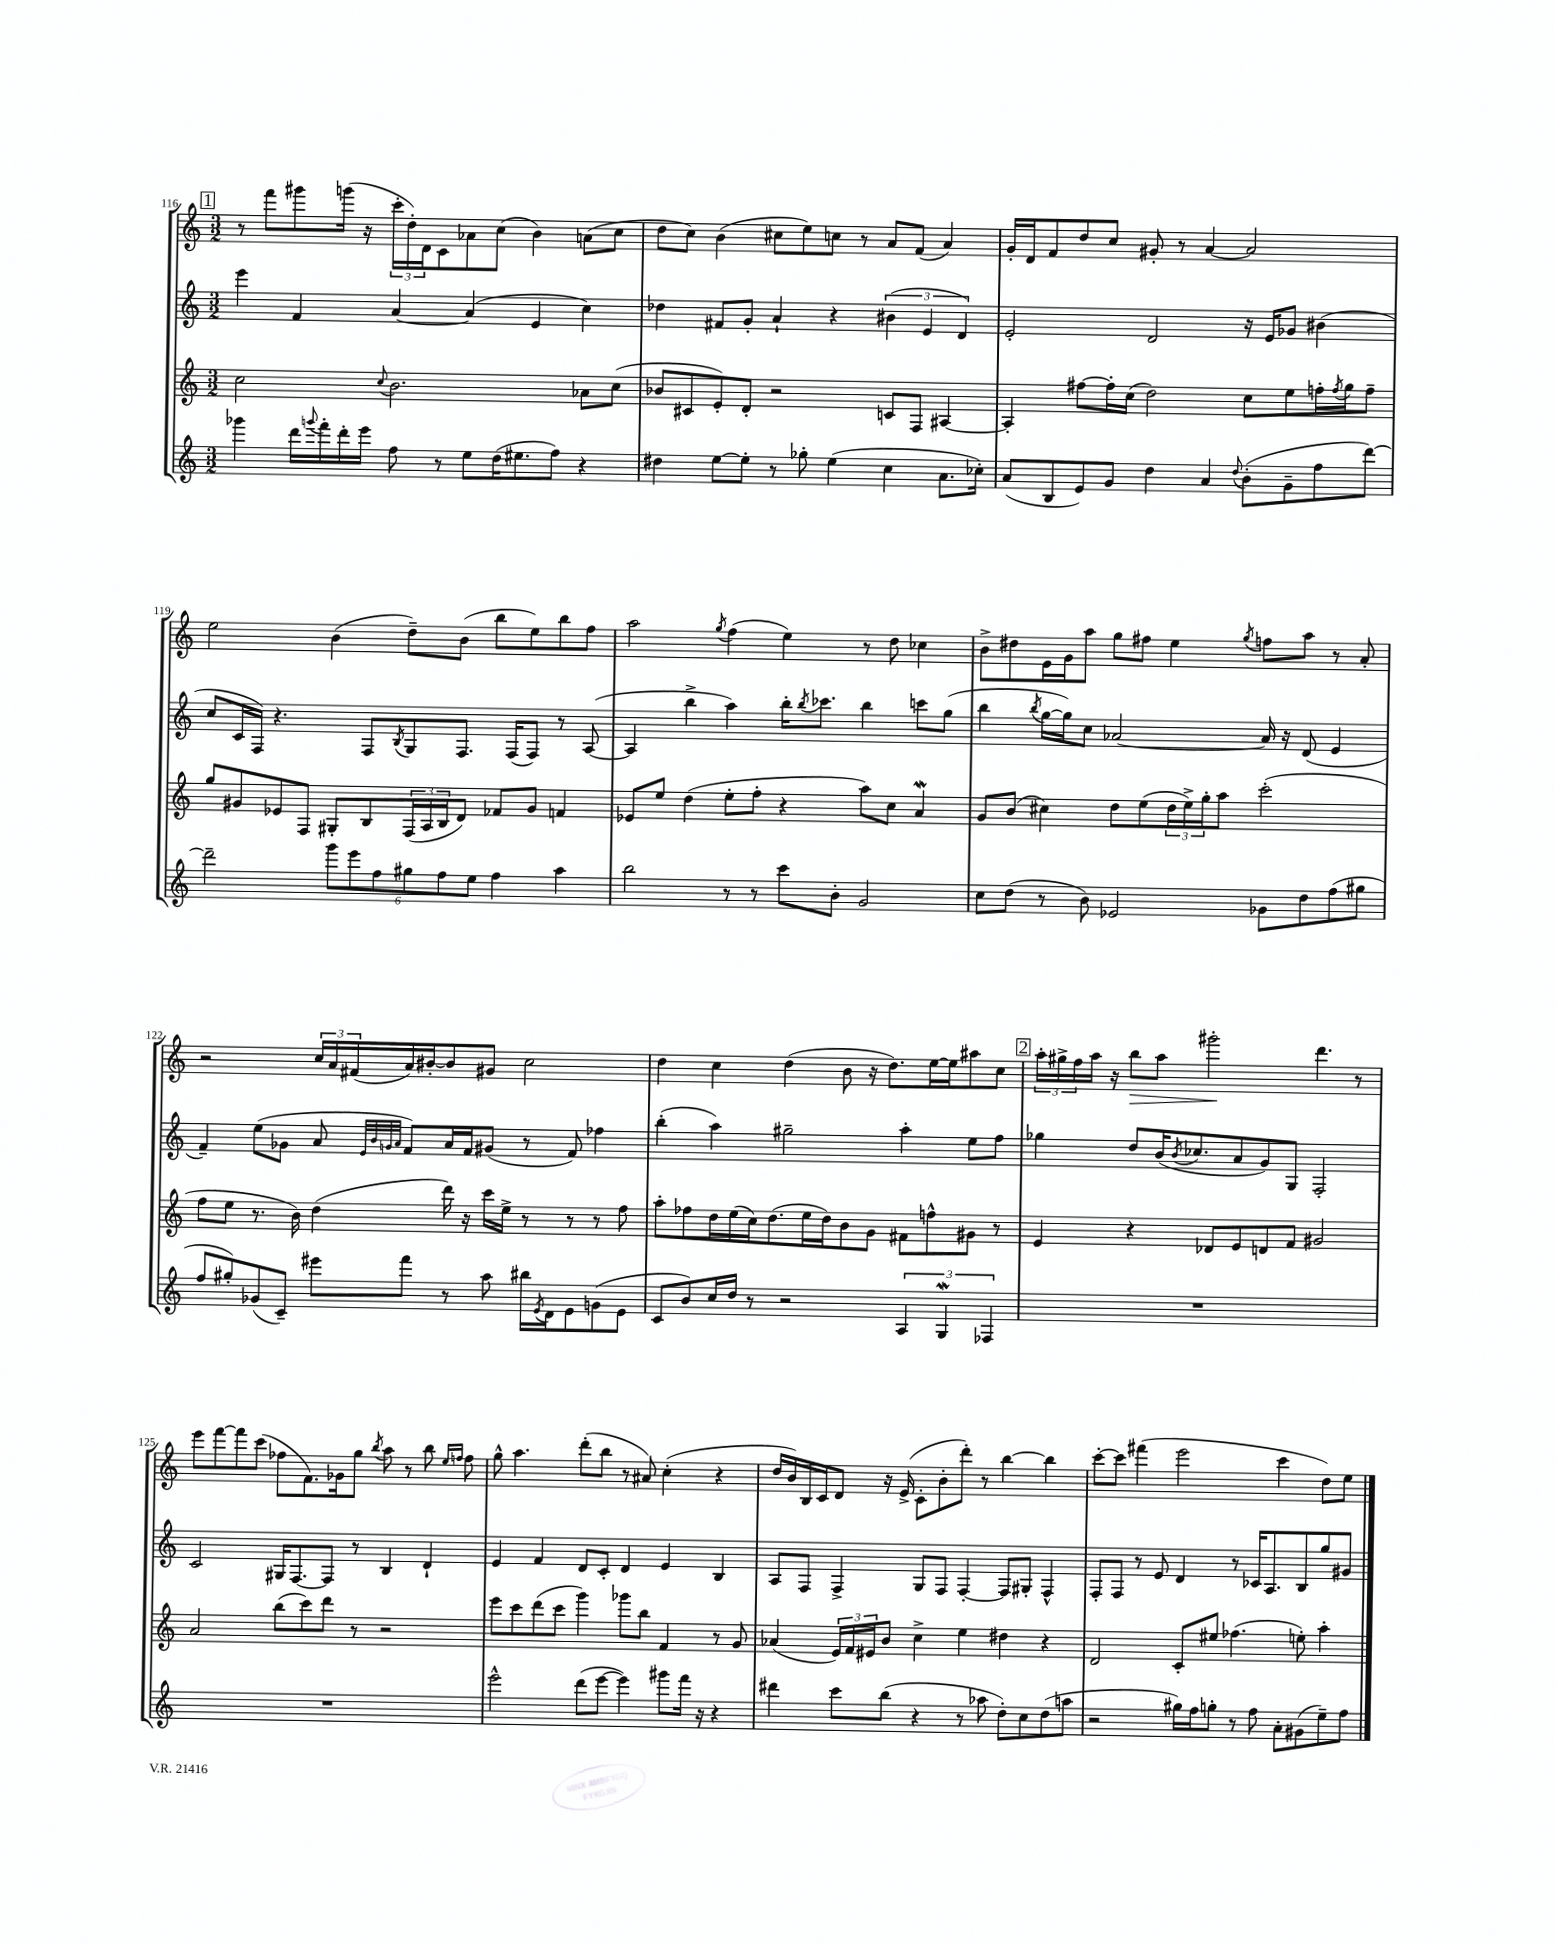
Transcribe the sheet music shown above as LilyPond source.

<<
\new StaffGroup <<
\new Staff = "s0" {
    \clef treble \key c \major \numericTimeSignature \time 3/2
    \mark \markup { \box "1" } r8 f'''8 gis'''8 g'''16( r16 \tuplet 3/2 { c'''16-. d''16-.) d'16 } c'8 aes'8 c''8( b'4) a'8( c''8 |
    d''8 c''8) b'4( cis''8 e''8) c''8 r8 a'8 f'8( a'4) |
    g'16-. d'16 f'8 d''8 c''8 gis'8-. r8 a'4~ a'2 |
    e''2 b'4( d''8--) b'8( b''8 e''8) b''8 f''8 |
    a''2 \acciaccatura { g''8 } f''4( e''4) r8 d''8 ces''4 |
    b'8-> dis''8 e'16 g'16 a''8 g''8 fis''8 e''4 \acciaccatura { g''8 } f''8 a''8 r8 a'8-. |
    r2 \tuplet 3/2 { c''16 a'16 fis'16( } a'16) bis'16~-. bis'8 gis'8 c''2 |
    d''4 c''4 d''4( b'8 r16 d''8.) e''16~ e''16 ais''8 c''8 |
    \mark \markup { \box "2" } \tuplet 3/2 { a''16-. gis''16-> f''16 } a''16 r16 b''8\> a''8 gis'''2-.\! d'''4. r8 |
    e'''8 f'''8~ f'''8 c'''8( fes''8 f'8.) ges'16 g''8 \acciaccatura { b''8 } a''8 r8 b''8 \grace { e''16 f''16 } f''8 |
    g''8-^ a''4. d'''8-.( b''8 r8 ais'8) c''4-.( r4 |
    d''16 b'16) b16 c'16 d'8 r16 e'16->( c'8-. b'8-. d'''8-.) r8 b''4~ b''4 |
    c'''8~-. c'''8 fis'''4( e'''2 c'''4 d''8) e''8 \bar "|." |
}
\new Staff = "s1" {
    \clef treble \key c \major \numericTimeSignature \time 3/2
    \mark \markup { \box "1" } e'''4 f'4 a'4~ a'4( e'4 c''4) |
    des''4 fis'8 g'8-. a'4-! r4 \tuplet 3/2 { bis'4( e'4 d'4) } |
    e'2-. d'2 r16 e'16 ges'8 bis'4( |
    c''8 c'16 f16) r4. f8 \acciaccatura { b8 } g8 f8. f16( f8) r8 a8~( |
    a4 b''4-> a''4) b''16-. \acciaccatura { b''8 } ces'''8. b''4 c'''8 g''8( |
    b''4 \acciaccatura { b''8 } g''16~ g''16) c''8 aes'2~ aes'16 r16 d'8( e'4 |
    f'4--) e''8( ges'8 a'8 \grace { e'32 b'32 g'32 a'32 } f'8) a'16 f'16 gis'8( r8 f'8) fes''4 |
    b''4-.( a''4) gis''2-- a''4-. e''8 f''8 |
    \mark \markup { \box "2" } ges''4 d''8 b'16( \acciaccatura { b'8 } ces''8. a'8 g'8) g8 f2-. |
    c'2 gis16 f8.~ f8 r8 b4 d'4-! |
    e'4 f'4 d'8 c'8-. d'4 e'4 b4 |
    a8 f8 f4-> g8 f8 f4~-. f8 gis8-. f4-^ |
    f8-. f8 r8 e'8 d'4 r8 ces'16 a8. b8 g''8 gis'8 \bar "|." |
}
\new Staff = "s2" {
    \clef treble \key c \major \numericTimeSignature \time 3/2
    \mark \markup { \box "1" } c''2 \appoggiatura { c''8 } b'2. aes'8 c''8( |
    bes'8 cis'8 e'8-.) d'8-. r2 c'8 f8 ais4~ |
    ais4-. fis''8~ fis''16-. c''16( d''2) c''8 e''8 f''16-. \acciaccatura { f''8 } g''16 f''8-- |
    g''8 gis'8 ees'8 f8 gis8-. b8 \tuplet 3/2 { f16( a16 b16 } d'8) fes'8 gis'8 f'4 |
    ees'8 e''8 d''4( e''8-. f''8-. r4 a''8) c''8 a'4\mordent |
    g'8 b'8( cis''4) d''8 e''8( \tuplet 3/2 { d''16 e''16->) g''16-. } a''8 c'''2-.( |
    f''8 e''8 r8. b'16) d''4( d'''16) r16 c'''16 e''16-> r8 r8 r8 f''8 |
    a''8-. fes''8 d''16 e''16( c''16) d''8.( e''16 d''16) b'8 g'8 fis'8 f''8-^ gis'8 r8 |
    \mark \markup { \box "2" } e'4 r4 des'8 e'8 d'8 f'8 gis'2 |
    a'2 b''8( c'''8) d'''8 r8 r2 |
    e'''8 c'''8 d'''8( c'''8 g'''4) ges'''8 b''8 f'4 r8 g'8 |
    aes'4( \tuplet 3/2 { e'16) f'16 eis'16 } b'8 c''4-> e''4 dis''4 r4 |
    d'2 c'8-. eis''8 fes''4.( e''8-.) a''4-. \bar "|." |
}
\new Staff = "s3" {
    \clef treble \key c \major \numericTimeSignature \time 3/2
    \mark \markup { \box "1" } ges'''4 d'''16 \appoggiatura { g'''8 } f'''16-. d'''16-. e'''16 f''8 r8 e''8 d''16( eis''8. f''8) r4 |
    dis''4 e''8~ e''8-. r8 ges''8-. e''4( c''4 a'8. ces''16-.) |
    a'8( b8 e'8) g'8 d''4 a'4 \appoggiatura { d''8 } b'8-.( g'8-- f''8 d'''8~) |
    d'''2-- \tuplet 6/4 { g'''8 e'''8 f''8 gis''8 f''8 e''8 } f''4 a''4 |
    b''2 r8 r8 c'''8 b'8-. g'2 |
    c''8 d''8( r8 b'8) ees'2 ges'8 d''8 f''8( gis''8 |
    f''8 gis''8-.) ges'8( c'8--) eis'''8 f'''8 r8 a''8 bis''16 \acciaccatura { e'8 } d'16 e'8 g'8( e'8 |
    c'8 b'8) c''16 d''16 r8 r2 \tuplet 3/2 { a4 g4\mordent fes4 } |
    \mark \markup { \box "2" } R1. |
    R1. |
    e'''2-^ d'''8( e'''8~ e'''4) gis'''8 f'''16 r16 r4 |
    dis'''4 c'''8 b''8( r4 r8 aes''8 d''8-.) c''8 d''8( a''8 |
    r2 gis''16) f''16 g''8-. r8 f''8 a'8-. gis'8( e''8--) f''8 \bar "|." |
}
>>
>>
\layout { \context { \Score currentBarNumber = #116 } }
